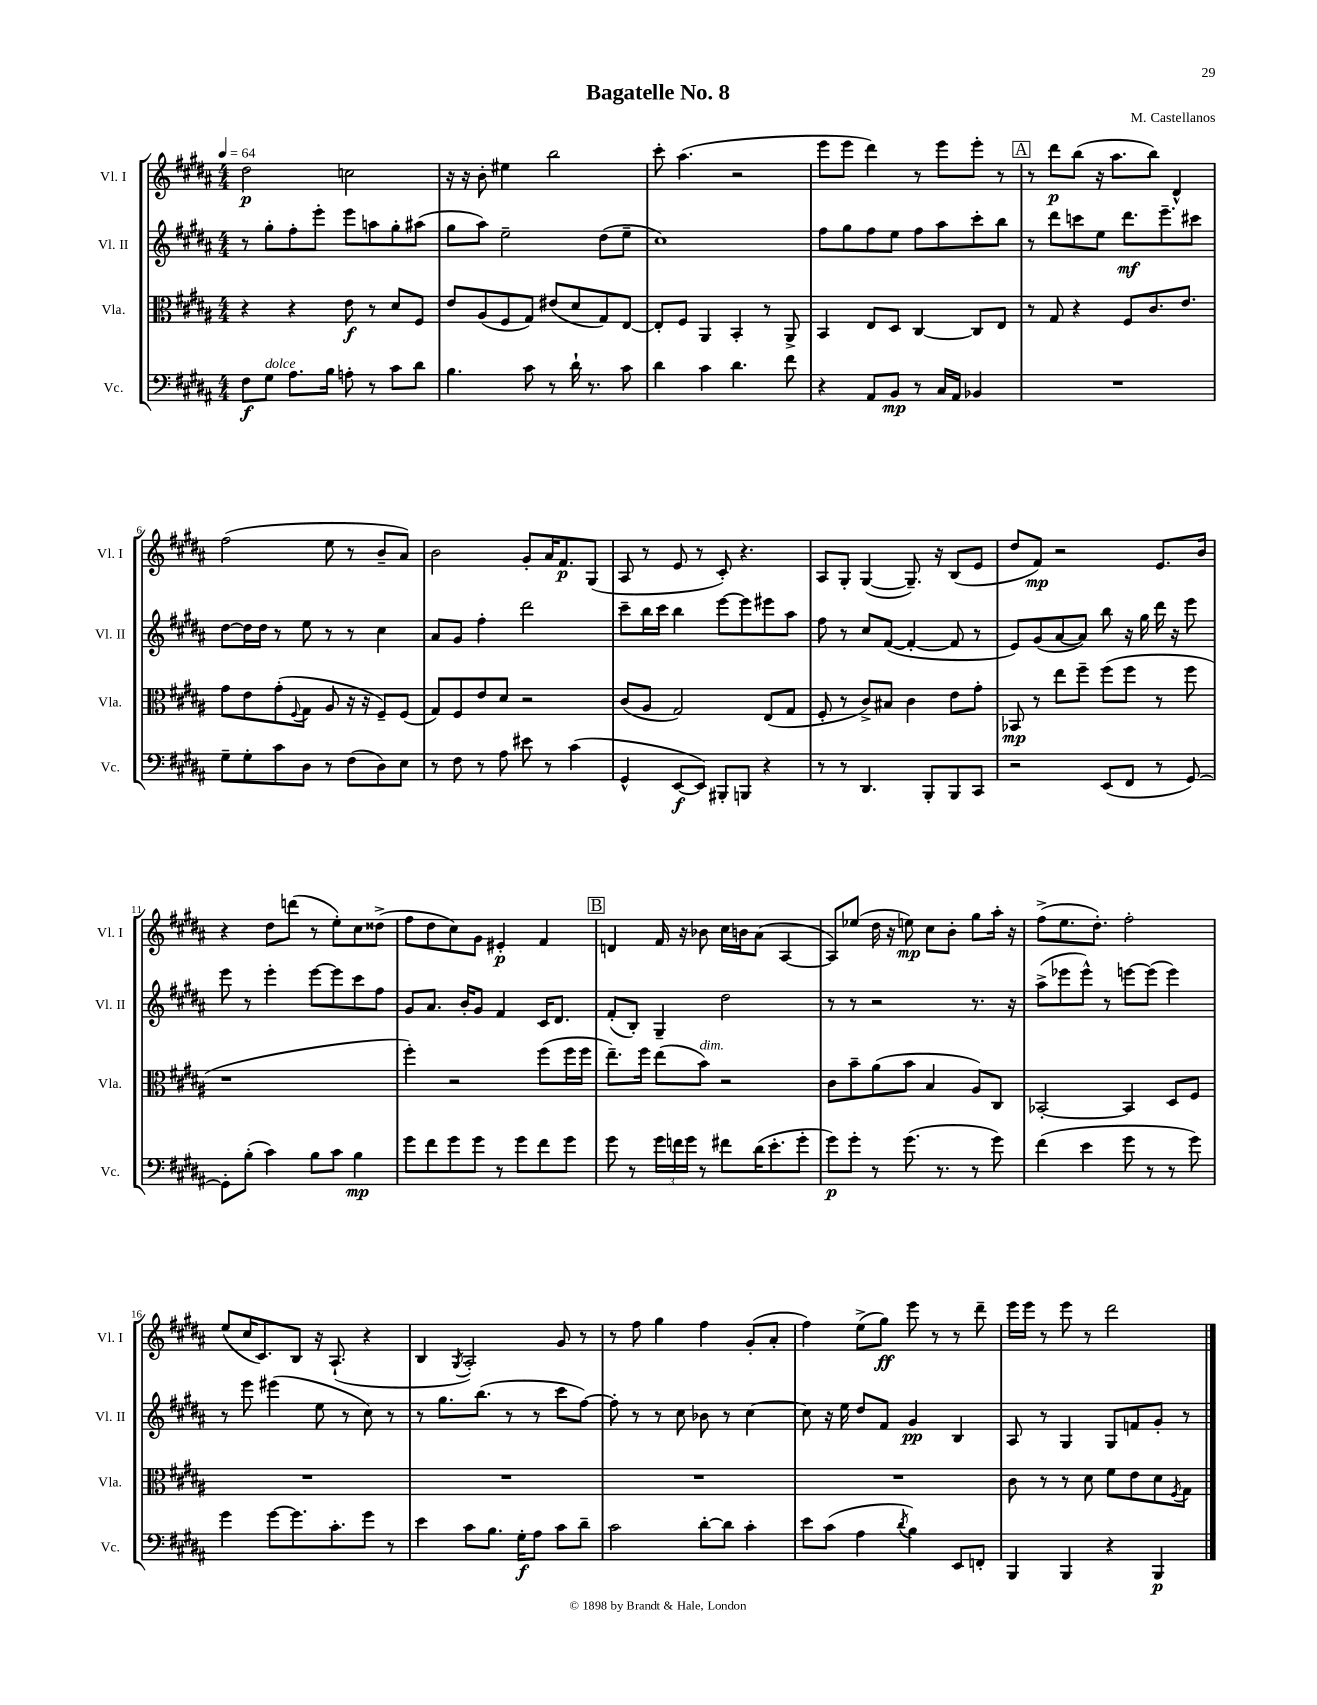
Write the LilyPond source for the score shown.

\header { title = "Bagatelle No. 8" composer = "M. Castellanos" }
<<
\new StaffGroup <<
\new Staff = "s0" \with { instrumentName = "Vl. I" shortInstrumentName = "Vl. I" } {
    \clef treble \key b \major \numericTimeSignature \time 4/4 \tempo 4 = 64
    dis''2\p c''2 |
    r16 r16 b'8-. eis''4 b''2 |
    cis'''8-. ais''4.( r2 |
    e'''8 e'''8 dis'''4) r8 e'''8 e'''8-. r8 |
    \mark \markup { \box "A" } r8 dis'''8\p b''8( r16 ais''8. b''8) dis'4-^ |
    fis''2( e''8 r8 b'8-- ais'8) |
    b'2 gis'8-. ais'16 fis'8.\p gis8( |
    ais8 r8 e'8 r8 cis'8-.) r4. |
    ais8 gis8-. gis4~( gis8.--) r16 b8( e'8 |
    dis''8 fis'8\mp) r2 e'8. b'16 |
    r4 dis''8 d'''8( r8 e''8-.) cis''8 disis''8->( |
    fis''8 dis''8 cis''8) gis'8 eis'4-.\p fis'4 |
    \mark \markup { \box "B" } d'4 fis'16 r16 bes'8 cis''16 b'16 ais'8( ais4~ |
    ais8) ees''8( dis''16 r16 e''8\mp) cis''8 b'8-. gis''8 ais''16-. r16 |
    fis''8->( e''8. dis''8.-.) fis''2-. |
    e''8( cis''16 cis'8.) b8 r16 ais8.-!( r4 |
    b4 \acciaccatura { gis8 } ais2-.) gis'8 r8 |
    r8 fis''8 gis''4 fis''4 gis'8-.( ais'8-. |
    fis''4) e''8->( gis''8\ff) e'''8 r8 r8 dis'''8-- |
    e'''16 e'''16 r8 e'''8 r8 dis'''2 \bar "|." |
}
\new Staff = "s1" \with { instrumentName = "Vl. II" shortInstrumentName = "Vl. II" } {
    \clef treble \key b \major \numericTimeSignature \time 4/4
    r8 gis''8-. fis''8-. e'''8-. e'''8 a''8 gis''8-. ais''8( |
    gis''8 ais''8) e''2-- dis''8( e''8-- |
    cis''1) |
    fis''8 gis''8 fis''8 e''8 fis''8 ais''8 cis'''8-. b''8 |
    \mark \markup { \box "A" } r8 dis'''8 c'''8 e''8 dis'''8.\mf e'''8.-- cis'''8 |
    dis''8~ dis''16 dis''16 r8 e''8 r8 r8 cis''4 |
    ais'8 gis'8 fis''4-. dis'''2 |
    cis'''8-- b''16 cis'''16 b''4 e'''8~ e'''8 eis'''8 ais''8 |
    fis''8 r8 cis''8 fis'8~( fis'4~-. fis'8 r8 |
    e'8) gis'8( ais'8~ ais'8) b''8 r16 gis''16 dis'''16 r16 e'''8 |
    e'''8 r8 e'''4-. e'''8~ e'''8 cis'''8 fis''8 |
    gis'8 ais'8. b'16-. gis'8 fis'4 cis'16 dis'8. |
    \mark \markup { \box "B" } fis'8-.( b8-.) gis4-- dis''2 |
    r8 r8 r2 r8. r16 |
    ais''8->( ees'''8 ees'''8-^) r8 e'''8~ e'''8( e'''4) |
    r8 e'''8 eis'''4( e''8 r8 cis''8) r8 |
    r8 gis''8. b''8.( r8 r8 cis'''8 fis''8~) |
    fis''8-. r8 r8 cis''8 bes'8 r8 cis''4~ |
    cis''8 r16 e''16 dis''8 fis'8 gis'4\pp b4 |
    ais8 r8 gis4 gis8 f'8 gis'8-. r8 \bar "|." |
}
\new Staff = "s2" \with { instrumentName = "Vla." shortInstrumentName = "Vla." } {
    \clef alto \key b \major \numericTimeSignature \time 4/4
    r4 r4 e'8\f r8 dis'8 fis8 |
    e'8 ais8( fis8 gis8) eis'8( dis'8 gis8) e8~ |
    e8-. fis8 ais,4 b,4-. r8 ais,8-> |
    b,4 e8 dis8 cis4~ cis8 e8 |
    \mark \markup { \box "A" } r8 gis8 r4 fis8 cis'8. e'8. |
    gis'8 e'8 gis'8-.( \appoggiatura { fis8 } gis8 ais8 r16 r16 fis8--) fis8( |
    gis8) fis8 e'8 dis'8 r2 |
    cis'8( ais8 gis2) e8( gis8 |
    fis8-. r8 cis'8->) bis8 cis'4 e'8 gis'8-. |
    bes,8\mp r8 e''8 fis''8-- fis''8( fis''8 r8 fis''8 |
    r1 |
    fis''4-.) r2 fis''8( fis''16 fis''16 |
    \mark \markup { \box "B" } e''8.--) fis''16 e''8( b'8^\markup { \italic "dim." }) r2 |
    cis'8 b'8-- ais'8( b'8 b4 ais8) cis8 |
    bes,2~-. bes,4 dis8 fis8 |
    R1 |
    R1 |
    R1 |
    R1 |
    cis'8 r8 r8 dis'8 fis'8 e'8 dis'8 \acciaccatura { fis8 } gis8 \bar "|." |
}
\new Staff = "s3" \with { instrumentName = "Vc." shortInstrumentName = "Vc." } {
    \clef bass \key b \major \numericTimeSignature \time 4/4
    fis8\f gis8^\markup { \italic "dolce" } ais8. b16 a8-. r8 cis'8 dis'8 |
    b4. cis'8 r8 dis'16-! r8. cis'8 |
    dis'4 cis'4 dis'4. fis'8 |
    r4 ais,8 b,8\mp r8 cis16 ais,16 bes,4 |
    \mark \markup { \box "A" } R1 |
    gis8-- gis8-. cis'8 dis8 r8 fis8( dis8) e8 |
    r8 fis8 r8 ais8 eis'8 r8 cis'4( |
    gis,4-^ e,8~\f e,8) bis,,8-. b,,8 r4 |
    r8 r8 dis,4. b,,8-. b,,8 cis,8 |
    r2 e,8( fis,8 r8 gis,8~) |
    gis,8-. b8-.( cis'4) b8 cis'8 b4\mp |
    gis'8 fis'8 gis'8 gis'8 r8 gis'8 fis'8 gis'8 |
    \mark \markup { \box "B" } gis'8 r8 \tuplet 3/2 { gis'16 f'16 gis'16 } r8 fis'8 dis'16( e'8.-. gis'8-. |
    gis'8\p) gis'8-. r8 gis'8.( r8. r8 gis'8) |
    fis'4( e'4 gis'8 r8 r8 gis'8) |
    gis'4 gis'8~ gis'8. cis'8.-. gis'8 r8 |
    e'4 cis'8 b8. gis16-.\f ais8 cis'8 dis'8-- |
    cis'2 dis'8~-. dis'8 cis'4-. |
    e'8 cis'8( ais4 \acciaccatura { dis'8 } b4) e,8 f,8-. |
    b,,4 b,,4 r4 b,,4\p \bar "|." |
}
>>
>>
